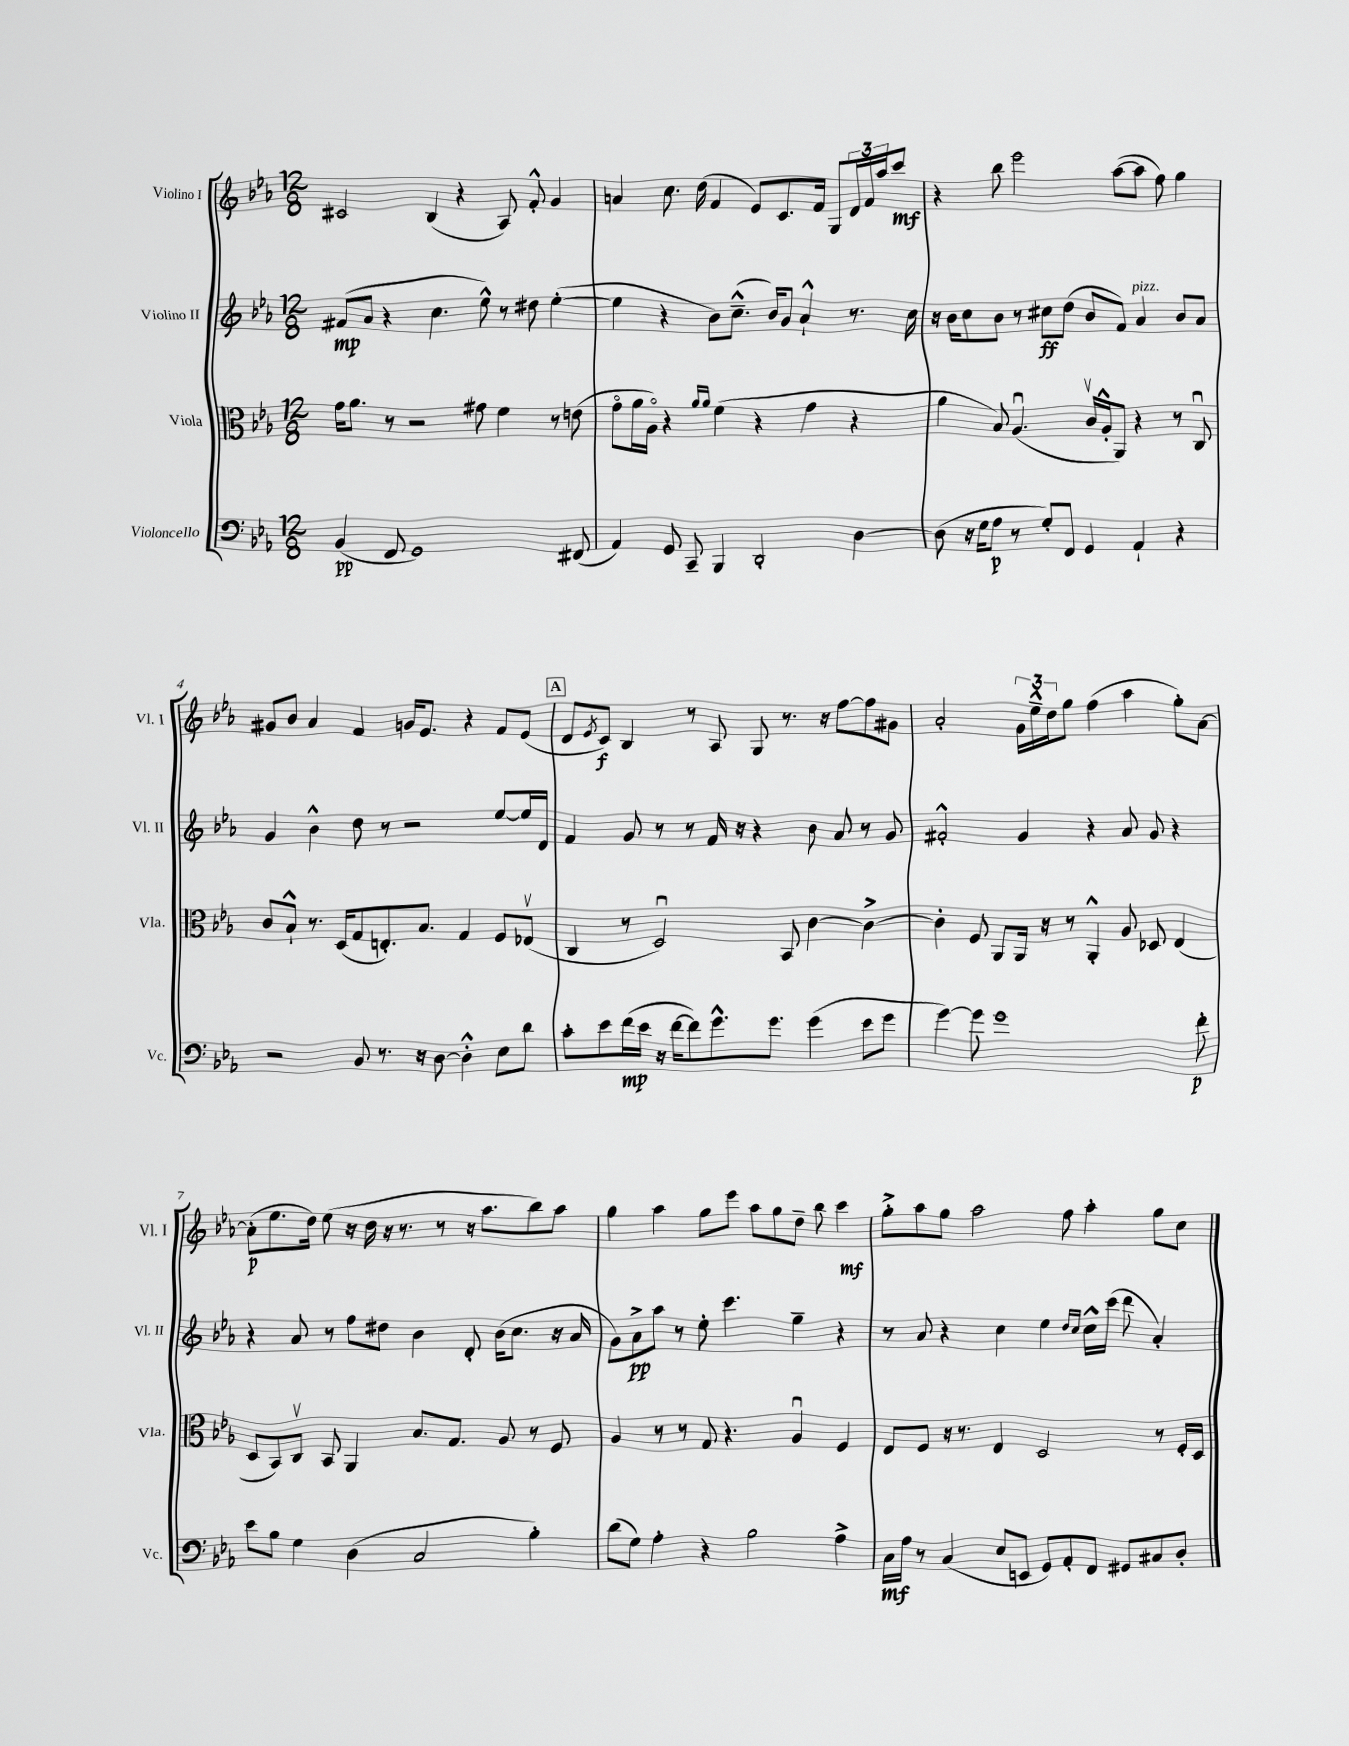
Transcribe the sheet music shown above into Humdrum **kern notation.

**kern	**kern	**kern	**kern
*staff4	*staff3	*staff2	*staff1
*clefF4	*clefC3	*clefG2	*clefG2
*k[b-e-a-]	*k[b-e-a-]	*k[b-e-a-]	*k[b-e-a-]
*M12/8	*M12/8	*M12/8	*M12/8
(4BB-	16g	(8f#	2c#
.	8.a-	.	.
.	.	8a-	.
8FF	8r	4r	.
1GG)	2r	.	.
.	.	4.cc	(4B-
.	.	.	4r
.	8g#	8ee-^^)	.
.	4f	8r	8A-)
.	.	8dd#	8f'^^
.	8r	([4ee-'	4g
(8FF#	(8e	.	.
=	=	=	=
4AA-)	8go	4ee-]	4a
.	16a-	.	.
.	16A-o)	.	.
8GG	4r	4r	8.cc
8CC~	.	.	.
.	.	.	(16dd
.	16qqa-	.	.
.	16qqa-	.	.
4BBB-	(4f	8b-)	4f
.	.	(8.cc~^^	.
2DD'	4r	.	8e-)
.	.	16b-)	.
.	.	8g	8.c
.	4g	4a-`^^	.
.	.	.	16f
.	.	.	8G
[4D	4r	8.r	24d
.	.	.	24f
.	.	.	24aa-
.	.	.	8ccc
.	.	16cc	.
=	=	=	=
(8D]	4a-	16r	4r
.	.	16b-	.
16r	.	8cc	.
16G	.	.	.
8A-	8B-)	8b-	8bb-
8r	(4.A-u	8r	2eee-
8G')	.	8cc#	.
8FF	.	(8dd	.
4GG	16cv	8b-	.
.	16A-'^^	.	.
.	8AA-)	8f)	([8aa-
4AA-`	4r	4a-	8aa-]
.	.	.	8ff)
4r	8r	8b-	4gg
.	8Cu	8a-	.
=	=	=	=
2r	8c	4g	8g#
.	8B-`^^	.	8b-
.	8.r	4b-^^	4a-
.	(16D	.	.
8BB-	8G	8dd	4f
8.r	8.E')	8r	.
.	.	2r	16g
16r	8.B-	.	8.e-
[8D	.	.	.
4D'^^]	4G	.	4r
8E-	8F	[8ee-	8f
8d	(8E-v	16ee-]	(8e-
.	.	16d	.
=	=	=	=
8c'	4C	4f	8d
.	.	.	8qe-
8e-	.	.	8c)
(16f	8r	8g	4B-
16e-	.	.	.
16r	2Du)	8r	.
[16f	.	.	.
8f])	.	8r	8r
8.g^^	.	16f	8A-
.	.	16r	.
.	.	4r	8G
8.g	.	.	.
.	8BB-	.	8.r
(4g	[4c	8b-	.
.	.	.	16r
.	.	8a-	[8ff
8e-	4c^_	8r	8ff]
8g	.	8g	8g#
=	=	=	=
[4g)	4c']	2f#'^^	2a-'
8g]	8F	.	.
1g	8AA-	.	.
.	16AA-	4g	24g
.	.	.	24ee-~^^
.	16r	.	.
.	.	.	24dd
.	8r	.	8gg
.	4AA-'^^	4r	(4ff
.	8A-	8a-	4aa-
.	8D-	8g	.
.	(4E-	4r	8gg')
8f'	.	.	[8a-
=	=	=	=
8e-	8D	4r	(8a-']
8B-	8BB-)	.	8.ee-
4G	8Cv	8a-	.
.	.	.	16dd)
.	8BB-	8r	(8ee-
(4D	4AA-	8ff	16r
.	.	.	16dd
.	.	8dd#	16r
.	.	.	8.r
2C	8.B-	4b-	.
.	.	.	8r
.	8.G	.	.
.	.	8d'	16r
.	.	.	8.aa-
.	8A-	(16b-	.
.	.	8.cc	.
4B-')	8r	.	8bb-)
.	8F	16r	8aa-
.	.	16a-	.
=	=	=	=
(8d	4A-	8g)	4gg
8G)	.	8a-^	.
4A-'	8r	8aa-	4aa-
.	8r	8r	.
4r	8G	8ee-'	8gg
.	4.r	4.ccc	8eee-
2B-	.	.	8aa-
.	.	.	8gg
.	4A-u	4gg~	8dd~
.	.	.	8bb-
4A-^	4F	4r	4ccc
=	=	=	=
16C	8E-	8r	8gg'^
16A-	.	.	.
8r	8F	8a-	8aa-
(4C	16r	4r	8gg
.	8.r	.	.
.	.	.	2aa-
8E-	4E-	4cc	.
8EE	.	.	.
8GG)	2D	4ee-	.
8AA-'	.	.	8ff
.	.	16qqdd	.
.	.	16qqcc	.
8FF	.	16cc^^	4aa-'
.	.	(16ccc	.
8GG#	.	8ddd	.
8C#	8r	4a-')	8gg
8D'	16F'	.	8cc
.	16D	.	.
==	==	==	==
*-	*-	*-	*-
